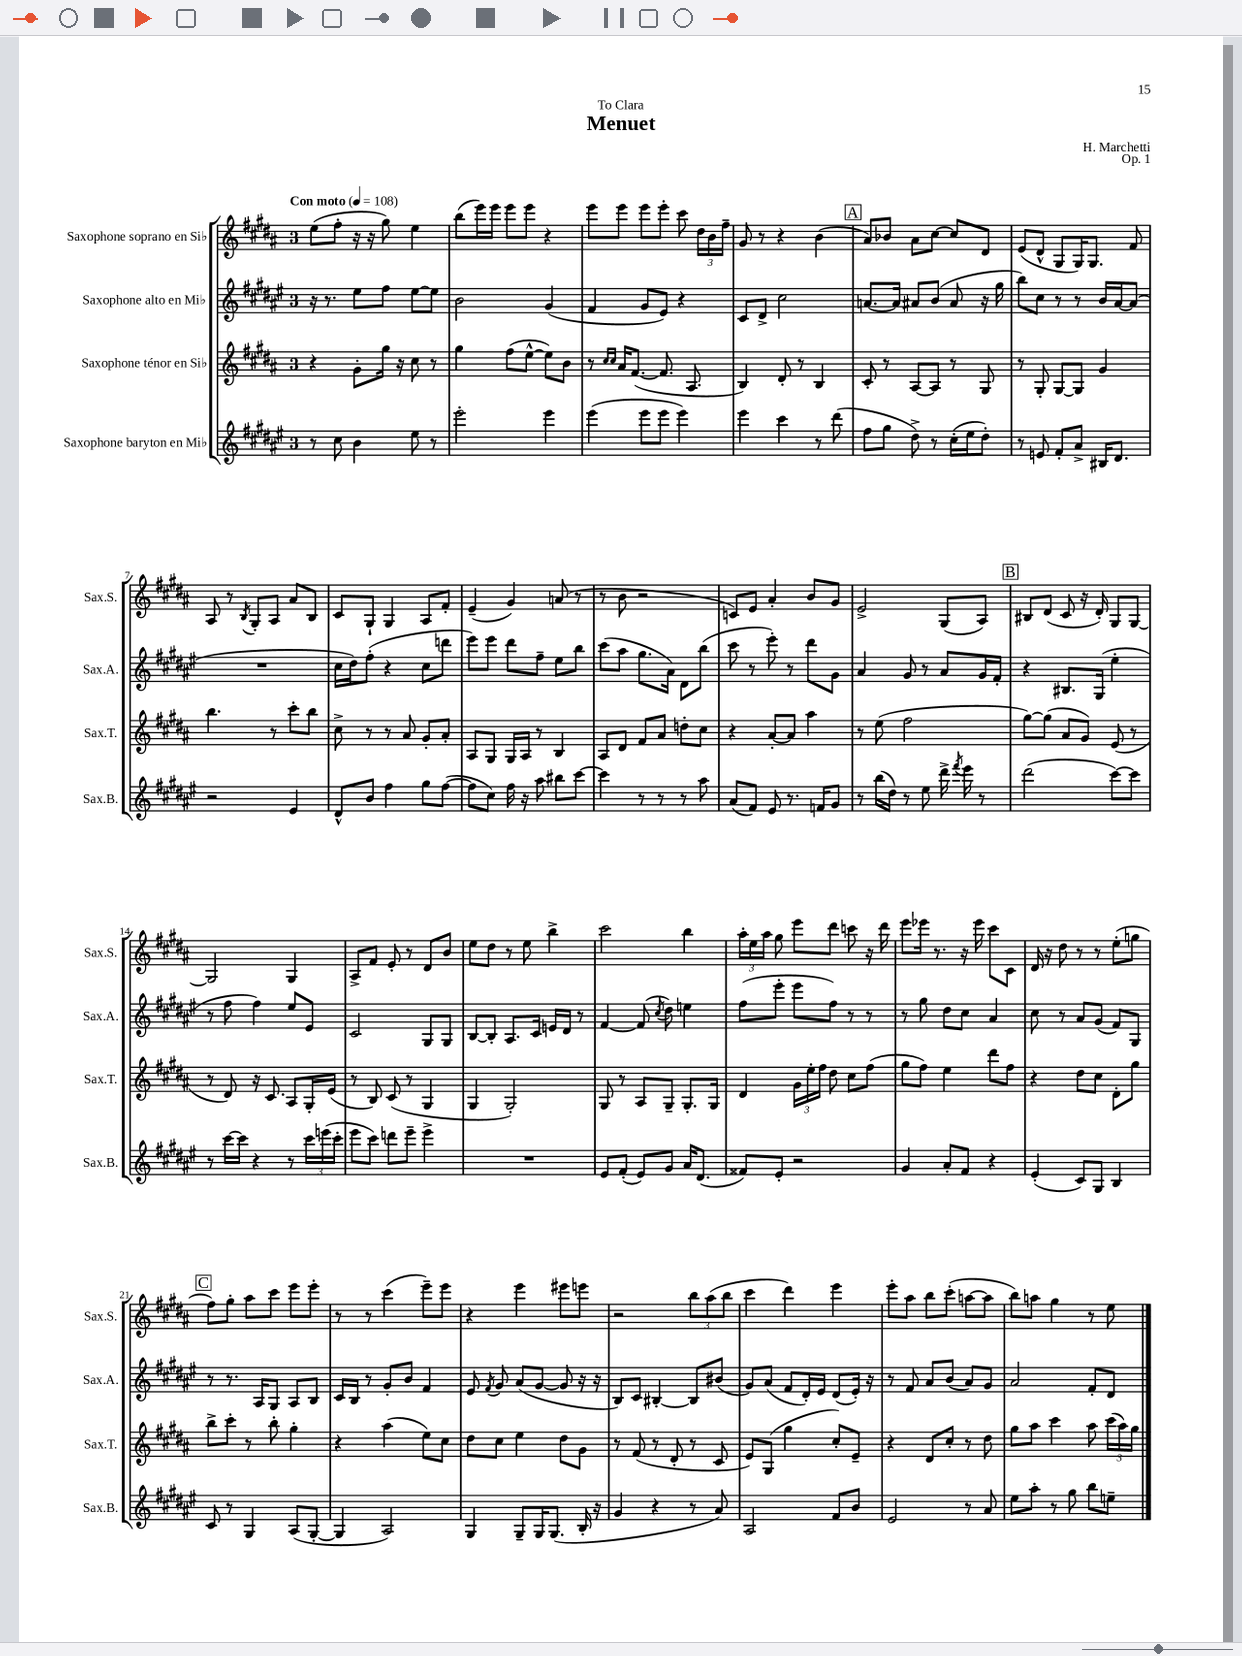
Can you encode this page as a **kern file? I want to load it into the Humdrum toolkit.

**kern	**kern	**kern	**kern
*part4	*part3	*part2	*part1
*staff4	*staff3	*staff2	*staff1
*I"Saxophone baryton en Mi♭	*I"Saxophone ténor en Si♭	*I"Saxophone alto en Mi♭	*I"Saxophone soprano en Si♭
*I'Sax.B.	*I'Sax.T.	*I'Sax.A.	*I'Sax.S.
*clefG2	*clefG2	*clefG2	*clefG2
*k[f#c#g#d#a#e#]	*k[f#c#g#d#a#]	*k[f#c#g#d#a#e#]	*k[f#c#g#d#a#]
*M3/4	*M3/4	*M3/4	*M3/4
*MM108	*MM108	*MM108	*MM108
=1	=1	=1	=1
!	!	!	!LO:TX:a:B:t=Con moto
8r	4r	16r	(8ee\L
.	.	8.r	.
8cc#\	.	.	8ff#'\J
4b\	8g#'\L	8ee#\L	16r
.	.	.	16r
.	16gg#\Jk	8ff#\J	8gg#\)
.	16r	.	.
8ee#\	8cc#\	[8ee#\L	4ee\
8r	8r	8ee#\J]	.
=2	=2	=2	=2
2eee#'\	4gg#\	2b\	(8bb\L
.	.	.	16eee\L)
.	.	.	16eee\JJ
.	(8ff#\L	.	8eee\L
.	[8ee^^\J	.	8eee\J
4eee#\	8ee\L])	(4g#/	4r
.	8b\J	.	.
=3	=3	=3	=3
(4eee#\	8r	4f#/	8eee\L
.	16qqcc#/LL	.	.
.	16qqcc#/JJ	.	.
.	16a#/KL	.	8eee\J
.	([8.f#/J	.	.
8eee#\L	.	8g#/L	8eee\L
8eee#\J	8.f#/]	8e#/J)	8eee'\J
4eee#\)	.	4r	8ccc#\
.	8.A#/	.	.
.	.	.	24dd#\LL
.	.	.	24b\
.	.	.	24ff#~\JJ
=4	=4	=4	=4
4eee#\	4B/)	8c#/L	8g#/
.	.	8d#^/J	8r
4ccc#\	8d#'/	2cc#\	4r
.	8r	.	.
8r	4B/	.	(4b\
(8ddd#\	.	.	.
!!LO:REH:place=s1:t=A
=5	=5	=5	=5
8ff#\L	8c#'/	[8.an/L	8a#/L)
8gg#\J	8r	.	8b-X/J
.	.	16a/Jk]	.
8dd#^\)	[8A#/L	8a#X/L	8a#\L
8r	8A#/J]	(8b/J	[8cc#\J
(16cc#'\LL	8r	8a#/	8cc#/L]
16ee#\J	.	.	.
8dd#'\J)	8G#/	16r	8d#/J
.	.	16gg#\	.
=6	=6	=6	=6
8r	8r	8bb\L)	(8e/L
8en/	8G#'/	8cc#\J	8d#^^/J
8f#'/L	[8G#/L	8r	8G#/L
8a#^/J	8G#/J]	8r	16G#/K)
.	.	.	8.G#/J
16B#X/KL	4g#/	16b/LL	.
8.d#/J	.	[16a#/J	.
.	.	(8a#/J]	8f#/
!!LO:LB:g=z
=7	=7	=7	=7
2r	4.bb\	2.r	8A#/
.	.	.	8r
.	.	.	8qB/
.	.	.	8G#'/L
.	8r	.	8A#/J
4e#/	8ccc#'\L	.	8a#/L
.	8bb\J	.	8B/J
=8	=8	=8	=8
8d#^^/L	8cc#^\	16cc#\LL	8c#/L
.	.	16dd#\J)	.
8b/J	8r	(8ff#'\J	8G#`/J
4ff#\	8r	4r	4G#/
.	8a#/	.	.
8gg#\L	8g#'/L	8cc#\L	8A#/L
([8ff#\J	8a#'/J	8dddn\J	8f#'/J
=9	=9	=9	=9
8ff#\L]	8A#/L	8eee#\L)	(4e~/
8cc#\J)	8G#/J	8eee#\J	.
16ff#\	16G#/LL	8ddd#\L	4g#/)
16r	16A#/JJ	.	.
8aa#\	8r	8ff#~\J	.
8bb#X\L	4B/	8ee#\L	(8an/
[8ccc#\J	.	8bb\J	8r
=10	=10	=10	=10
4ccc#\]	8A#/L	(8ccc#\L	8r
.	8d#/J	8aa#\J	8b\
8r	8f#/L	8.gg#\L	2r
8r	8a#/J	.	.
.	.	16a#\Jk)	.
8r	8ddn'\L	8d#\L	.
8aa#\	8cc#\J	(8bb\J	.
=11	=11	=11	=11
(8a#/L	4r	8ccc#\	8cn/L)
8f#/J)	.	8r	8e/J
8e#/	[8a#'/L	8eee#'\)	4a#'/
8.r	8a#/J]	8r	.
.	4aa#\	8ddd#\L	8b/L
16fn/KL	.	.	.
8g#/J	.	8g#\J	8g#/J
=12	=12	=12	=12
8r	8r	4a#/	2e^/
(16bb\LL	(8ee\	.	.
16dd#\JJ)	.	.	.
8r	2ff#\	8g#/	.
8ee#\	.	8r	.
16ddd#^\	.	8a#/L	(8G#/L
8qfff#/	.	.	.
16eee#\	.	.	.
8r	.	16g#/L	8A#/J)
.	.	16f#'/JJ	.
!!LO:REH:place=s1:t=B
=13	=13	=13	=13
(2ddd#\	[8gg#\L)	4r	8B#X/L
.	(8gg#\J]	.	(8d#/J
.	8a#/L	8.B#X/L	8c#/
.	8g#/J)	.	16r
.	.	(16G#/Jk	16d#'/)
[8ccc#\L)	(8e/	4ee#'\	8G#/L
8ccc#\J]	8r	.	[8G#/J
!!LO:LB:g=z
=14	=14	=14	=14
8r	8r	8r	2G#/]
[16ccc#\LL	8d#/)	8ff#\	.
16ccc#\JJ]	.	.	.
4r	16r	4ff#\)	.
.	8.c#/	.	.
8r	8A#/L	8ee#/L	4G#/
24ccc#\LL	16G#'/L	8e#/J	.
(24eeen\	.	.	.
.	(16e/JJ	.	.
24ccc#'\JJ	.	.	.
=15	=15	=15	=15
8eee#\L	8r	2c#/	8A#^/L
8ccc#\J)	8B/)	.	8f#/J
8dddn\L	(8c#/	.	8e'/
8eee#~\J	8r	.	8r
4eee#^\	4G#/	8G#/L	8d#/L
.	.	8G#/J	8b/J
=16	=16	=16	=16
2.r	4G#/	[8B/L	8ee\L
.	.	8B'/J]	8dd#\J
.	2G#'/)	8.A#/L	8r
.	.	.	8ee\
.	.	16c#/Jk	.
.	.	16en/LL	4bb^\
.	.	16d#/JJ	.
.	.	8r	.
=17	=17	=17	=17
8e#/L	8G#/	[4f#/	2ccc#\
(8f#'/J	8r	.	.
8e#/L)	8A#/L	(8f#/]	.
.	.	8qcc#/	.
8g#/J	8G#~/J	8dd#\)	.
16a#/KL	8.G#'/L	4een\	4bb\
(8.d#/J	.	.	.
.	16G#/Jk	.	.
=18	=18	=18	=18
8f##X/L)	4d#/	(8ff#\L	24aa#'\LL
.	.	.	24ee\
.	.	.	24aa#\JJ
8e#'/J	.	8eee#'\J	8gg#\
2r	24g#\LL	8eee#\L	8eee\L
.	24ee'\	.	.
.	24ff#\JJ	.	.
.	8dd#\	8ff#\J)	8ddd#\J
.	8cc#\L	8r	8cccn\
.	(8ff#\J	8r	16r
.	.	.	16ddd#\
=19	=19	=19	=19
4g#/	8gg#\L	8r	8eee\L
.	8ff#\J)	8gg#\	16eee-X\Jk
.	.	.	8.r
8a#'/L	4ee\	8dd#\L	.
8f#/J	.	8cc#\J	16r
.	.	.	16eee-\
4r	8ddd#\L	4a#/	8ccc#\L
.	8ff#\J	.	8c#\J
=20	=20	=20	=20
(4e#'/	4r	8cc#\	16d#/
.	.	.	16r
.	.	8r	8dd#\
8c#/L)	8dd#\L	8a#/L	8r
8G#/J	8cc#\J	(8g#/J	8r
4B/	8d#'\L	8f#/L)	(8ee'\L
.	8gg#\J	8G#/J	8ggn\J
!!LO:LB:g=z
!!LO:REH:place=s1:t=C
=21	=21	=21	=21
8c#/	8bb^\L	8r	8ff#\L)
8r	8ccc#'\J	8.r	8gg#'\J
4G#/	8r	.	8aa#\L
.	.	16A#/KL	.
.	8bb'\	8G#/J	8ccc#\J
(8A#/L	4gg#'\	8A#/L	8eee\L
[8G#'/J	.	8B/J	8eee'\J
=22	=22	=22	=22
4G#/]	4r	16c#/LL	8r
.	.	16B/JJ	.
.	.	8r	8r
2A#/)	(4aa#\	8g#'/L	(4ccc#\
.	.	8b/J	.
.	8ee\L)	4f#/	8eee~\L)
.	8cc#\J	.	8eee\J
=23	=23	=23	=23
4G#/	8dd#\L	8e#/	4r
.	.	8qf#/	.
.	8cc#\J	8g#/	.
8G#~/L	4ee\	(8a#/L	4eee\
16G#/K	.	[8g#/J	.
(8.G#/J	.	.	.
.	8dd#\L	8g#/]	8eee#X\L
16B'/	8g#\J	16r	8eeen\J
16r	.	16r	.
=24	=24	=24	=24
4g#/	8r	8B/L)	2r
.	(8f#/	8c#/J	.
4r	8r	[4B#X'/	.
.	8d#'/	.	.
8r	8r	8B#/L]	12bb\L
.	.	.	(12aa#\
8a#/)	8c#/	(8b#X/J	.
.	.	.	12bb\J
=25	=25	=25	=25
2A#/	8e/L)	8g#/L)	4ccc#\
.	(8G#/J	(8a#/J	.
.	4gg#\	8f#/L	4ddd#\)
.	.	16d#'/L)	.
.	.	16e#/JJ	.
8f#/L	8cc#'/L)	(8d#/L	4eee\
8b/J	8e~/J	16e#'/Jk)	.
.	.	16r	.
=26	=26	=26	=26
2e#/	4r	8r	8eee'\L
.	.	8f#/	8aa#\J
.	8d#/L	8a#/L	8bb\L
.	8cc#'/J	(8b/J	(8ccc#'\J
8r	8r	8a#/L)	[8aan\L
8a#/	8dd#\	8g#/J	8aa\J]
=27	=27	=27	=27
8ee#\L	8gg#\L	2a#/	8bb\L)
8aa#'\J	8aa#\J	.	8aan\J
8r	4ccc#\	.	4gg#\
8gg#\	.	.	.
8bb\L	8aa#\	8f#'/L	8r
8een~\J	(24ccc#\LL	8d#/J	8ee\
.	24aa#\)	.	.
.	24gg#\JJ	.	.
==	==	==	==
*-	*-	*-	*-
